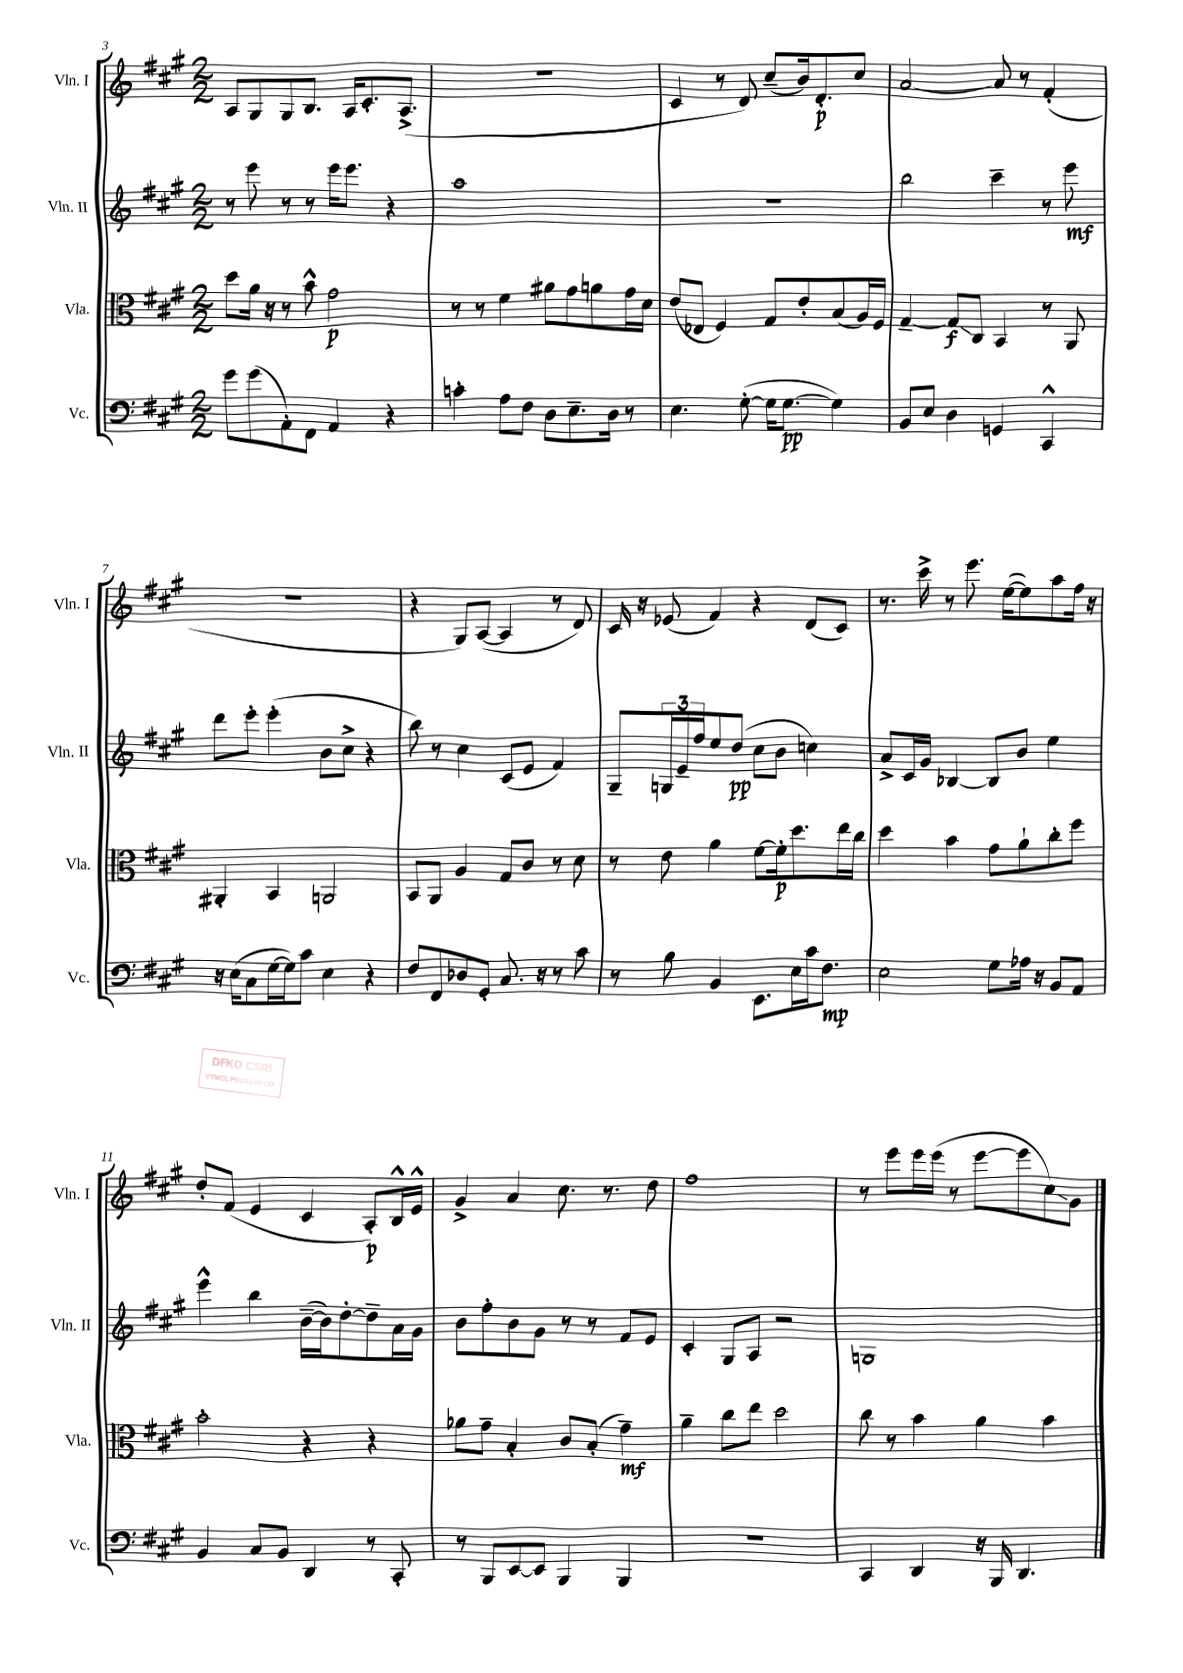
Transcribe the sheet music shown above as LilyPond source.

<<
\new StaffGroup <<
\new Staff = "s0" \with { instrumentName = "Vln. I" shortInstrumentName = "Vln. I" } {
    \clef treble \key a \major \numericTimeSignature \time 2/2
    a8 gis8 gis8 b8. a16 cis'8.-. a8.->( |
    R1 |
    cis'4 r8 d'8) cis''8--( b'16) d'8.-.\p cis''8 |
    a'2~ a'8 r8 fis'4-.( |
    R1 |
    r4 gis8) a8~( a4 r8 d'8) |
    cis'16 r16 ees'8( fis'4) r4 d'8( cis'8) |
    r8. cis'''16-> r8 e'''8. e''16~( e''8) a''8 fis''16 r16 |
    d''8-. fis'8( e'4 cis'4 a8-.\p) b16-^ e'16-^ |
    gis'4-> a'4 cis''8. r8. d''8 |
    fis''1 |
    r8 e'''8 e'''16 e'''16( r8 e'''8~ e'''8 cis''8\glissando) gis'8 \bar "|." |
}
\new Staff = "s1" \with { instrumentName = "Vln. II" shortInstrumentName = "Vln. II" } {
    \clef treble \key a \major \numericTimeSignature \time 2/2
    r8 e'''8 r8 r8 e'''16 e'''8. r4 |
    a''1 |
    r1 |
    b''2 cis'''4-- r8 e'''8\mf |
    d'''8 e'''8-. e'''4-.( b'8 cis''8-> r4 |
    b''8) r8 cis''4 cis'8( e'8 fis'4) |
    gis8-- \tuplet 3/2 { g16 e'16-- fis''16 } e''8 d''8\pp( cis''8 b'8 c''4) |
    a'8-> cis'16 gis'16 bes4~ bes8 b'8 e''4 |
    e'''4-^ b''4 b'16~--( b'16) d''8~-. d''8-- a'16 gis'16 |
    b'8 fis''8-. b'8 gis'8 r8 r8 fis'8 e'8 |
    cis'4-. gis8 a8 r2 |
    g1 \bar "|." |
}
\new Staff = "s2" \with { instrumentName = "Vla." shortInstrumentName = "Vla." } {
    \clef alto \key a \major \numericTimeSignature \time 2/2
    d''8 a'16 r16 r8 b'8-^ gis'2\p |
    r8 r8 fis'4 ais'8 gis'8 a'8 gis'16 d'16 |
    e'8( ees8 fis4) gis8 e'8-. b8( a16) fis16 |
    gis4~-- gis8\glissando\f cis8 b,4 r8 a,8 |
    ais,4-. b,4 a,2 |
    b,8 a,8 a4 gis8 cis'8 r8 d'8 |
    r8 e'8 a'4 fis'8~ fis'16-.\p d''8. e''16 cis''16 |
    d''4 b'4 gis'8 a'8-! cis''8-. fis''8 |
    b'2-. r4 r4 |
    aes'8 gis'8-- b4-. cis'8 b8-.( gis'4--\mf) |
    a'4-- cis''8 e''8 d''2 |
    cis''8 r8 b'4 a'4 b'4 \bar "|." |
}
\new Staff = "s3" \with { instrumentName = "Vc." shortInstrumentName = "Vc." } {
    \clef bass \key a \major \numericTimeSignature \time 2/2
    gis'8 gis'8( a,8-.) fis,8 a,4 r4 |
    c'4-. a8 fis8 d8 e8.-- d16 r8 |
    e4. gis8~-.( gis16 gis8.~\pp gis4) |
    b,8 e8 d4 g,4 cis,4-^ |
    r16 e16( cis8 gis16~ gis16) cis'8 e4 r4 |
    fis8 fis,8 des8 gis,8-. cis8. r16 r8 cis'8 |
    r8 b8 b,4 e,8. e16 cis'16 fis8.\mp |
    e2 gis8 aes16 r16 b,8 a,8 |
    b,4 cis8 b,8 d,4 r8 cis,8-. |
    r8 b,,8 e,8~ e,8 b,,4 b,,4 |
    r1 |
    cis,4 d,4 r16 b,,16 d,4. \bar "|." |
}
>>
>>
\layout { \context { \Score currentBarNumber = #3 } }
